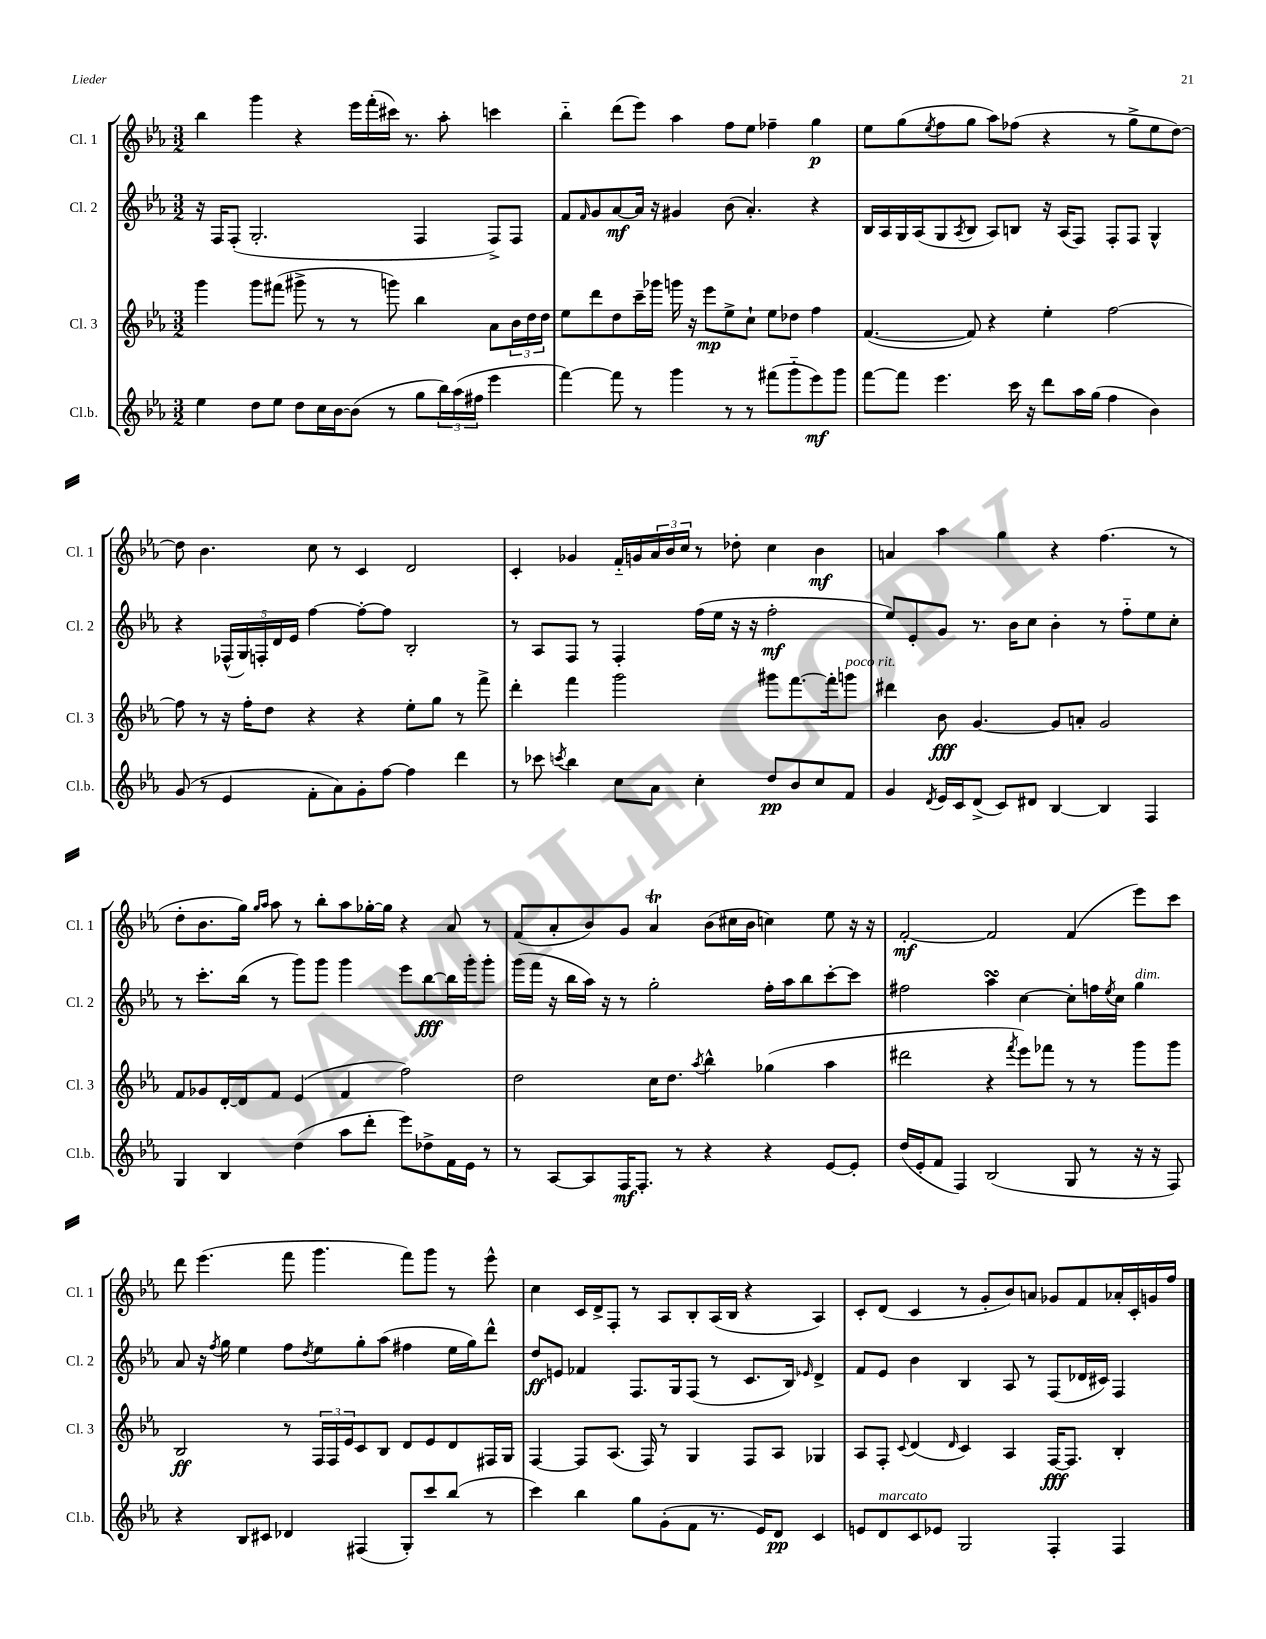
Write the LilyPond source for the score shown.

<<
\new StaffGroup <<
\new Staff = "s0" \with { instrumentName = "Cl. 1" shortInstrumentName = "Cl. 1" } {
    \clef treble \key ees \major \numericTimeSignature \time 3/2
    bes''4 g'''4 r4 ees'''16 f'''16-.( cis'''16) r8. aes''8-. c'''4 |
    bes''4-_ d'''8( ees'''8) aes''4 f''8 ees''8 fes''4-- g''4\p |
    ees''8 g''8( \acciaccatura { ees''8 } f''8 g''8 aes''8) fes''8( r4 r8 g''8-> ees''8 d''8~) |
    d''8 bes'4. c''8 r8 c'4 d'2 |
    c'4-. ges'4 f'16-_ g'16 \tuplet 3/2 { aes'16 bes'16 c''16 } r8 des''8-. c''4 bes'4\mf |
    a'4 aes''4 g''4 r4 f''4.( r8 |
    d''8-. bes'8. g''16) \grace { g''16 aes''16 } aes''8 r8 bes''8-. aes''8 ges''16~-. ges''16 r4 aes'8 r8 |
    f'8( aes'8-. bes'8) g'8 aes'4\trill bes'8( cis''16 bes'16 c''4) ees''8 r16 r16 |
    f'2~-.\mf f'2 f'4( ees'''8) c'''8 |
    d'''8 ees'''4.( f'''8 g'''4. f'''8) g'''8 r8 ees'''8-^ |
    c''4 c'16 d'16-> f8-. r8 aes8 bes8-. aes16( bes16 r4 aes4) |
    c'8-. d'8( c'4 r8 g'8-. bes'8) a'8 ges'8 f'8 aes'16-. c'16-. g'16 f''16 \bar "|." |
}
\new Staff = "s1" \with { instrumentName = "Cl. 2" shortInstrumentName = "Cl. 2" } {
    \clef treble \key ees \major \numericTimeSignature \time 3/2
    r16 f16 f8-.( g2.-. f4 f8->) f8 |
    f'8 \grace { f'16 } g'8 aes'8~\mf aes'16 r16 gis'4 bes'8( aes'4.-.) r4 |
    bes16 aes16 g16 aes16( g8 \acciaccatura { aes8 } bes8 aes8) b8 r16 aes16( f8) f8-. f8 g4-^ |
    r4 \tuplet 5/4 { fes16-^( g16) f16-. d'16 ees'16 } f''4~ f''8~-. f''8 bes2-. |
    r8 aes8 f8 r8 f4-. f''16( ees''16 r16 r16 f''2-.\mf |
    ees''8) ees'8-. g'8 r8. bes'16 c''8 bes'4-. r8 f''8-_ ees''8 c''8-. |
    r8 c'''8.-. bes''16( r8 g'''8) g'''8 g'''4 ees'''8 bes''8~\fff bes''16 g'''16-. g'''8-. |
    g'''16( f'''16 r16 bes''16 aes''16) r16 r8 g''2-. f''16-. aes''16 bes''8 c'''8~-. c'''8 |
    fis''2 aes''4\turn c''4~ c''8-. f''16 \acciaccatura { ees''8 } c''16 g''4^\markup { \italic "dim." } |
    aes'8 r16 \acciaccatura { f''8 } g''16 ees''4 f''8 \acciaccatura { d''8 } ees''8 g''8-. aes''8( fis''4 ees''16 g''16) d'''8-^ |
    d''8\ff e'8 fes'4 f8. g16 f8( r8 c'8. bes16) \grace { ees'16 } d'4-> |
    f'8 ees'8 bes'4 bes4 aes8 r8 f8( des'16 cis'16) f4 \bar "|." |
}
\new Staff = "s2" \with { instrumentName = "Cl. 3" shortInstrumentName = "Cl. 3" } {
    \clef treble \key ees \major \numericTimeSignature \time 3/2
    g'''4 g'''8 fis'''8( gis'''8-> r8 r8 g'''8) bes''4 aes'8 \tuplet 3/2 { bes'16 d''16 d''16 } |
    ees''8 d'''8 d''8 c'''16-- ges'''16 g'''16 r16 ees'''8\mp ees''8-> c''8-! ees''8 des''8 f''4 |
    f'4.~( f'8) r4 ees''4-. f''2~ |
    f''8 r8 r16 f''16-. d''8 r4 r4 ees''8-. g''8 r8 f'''8-> |
    d'''4-. f'''4 g'''2 gis'''8 f'''8.~ f'''16-. g'''8^\markup { \italic "poco rit." } |
    dis'''4 bes'8\fff g'4.~ g'8 a'8-. g'2 |
    f'8 ges'8 d'16~-. d'16 f'8 ees'4( f'4 f''2) |
    d''2 c''16 d''8. \acciaccatura { aes''8 } bes''4-^ ges''4( aes''4 |
    dis'''2 r4 \acciaccatura { f'''8 } ees'''8) fes'''8 r8 r8 g'''8 g'''8 |
    bes2\ff r8 \tuplet 3/2 { f16 f16 ees'16 } c'8 bes8 d'8 ees'8 d'8 fis16 g16 |
    f4~ f8 aes8.( f16) r8 g4 f8 aes8 ges4 |
    aes8 f8-. \appoggiatura { c'8 } d'4( \grace { d'16 } c'4) aes4 f16~\fff f8. bes4-. \bar "|." |
}
\new Staff = "s3" \with { instrumentName = "Cl.b." shortInstrumentName = "Cl.b." } {
    \clef treble \key ees \major \numericTimeSignature \time 3/2
    ees''4 d''8 ees''8 d''8 c''16 bes'16~ bes'8( r8 g''8 \tuplet 3/2 { bes''16) aes''16( fis''16 } ees'''4 |
    f'''4~) f'''8 r8 g'''4 r8 r8 fis'''8( g'''8-_ ees'''8\mf) g'''8 |
    f'''8~ f'''8 ees'''4. c'''16 r16 d'''8 aes''16 g''16( f''4 bes'4) |
    g'8( r8 ees'4 f'8-. aes'8) g'8-. f''8~ f''4 d'''4 |
    r8 ces'''8 \acciaccatura { c'''8 } bes''4 c''8 aes'8 c''4-. d''8\pp bes'8 c''8 f'8 |
    g'4 \acciaccatura { d'8 } ees'16 c'16 d'8->( c'8) dis'8 bes4~ bes4 f4 |
    g4 bes4 d''4( aes''8 d'''8-. ees'''8) des''8-> f'16 ees'16 r8 |
    r8 aes8~ aes8 f16\mf f8.-. r8 r4 r4 ees'8~ ees'8-. |
    d''16( ees'16-. f'8 f4) bes2( g8 r8 r16 r16 f8) |
    r4 bes8 cis'8 des'4 fis4( g8-.) c'''8 bes''8( r8 |
    c'''4) bes''4 g''8 g'8-.( f'8 r8. ees'16) d'8\pp c'4 |
    e'8 d'8^\markup { \italic "marcato" } c'8 ees'8 g2 f4-. f4 \bar "|." |
}
>>
>>
\layout { \context { \Score \remove "Bar_number_engraver" } }
